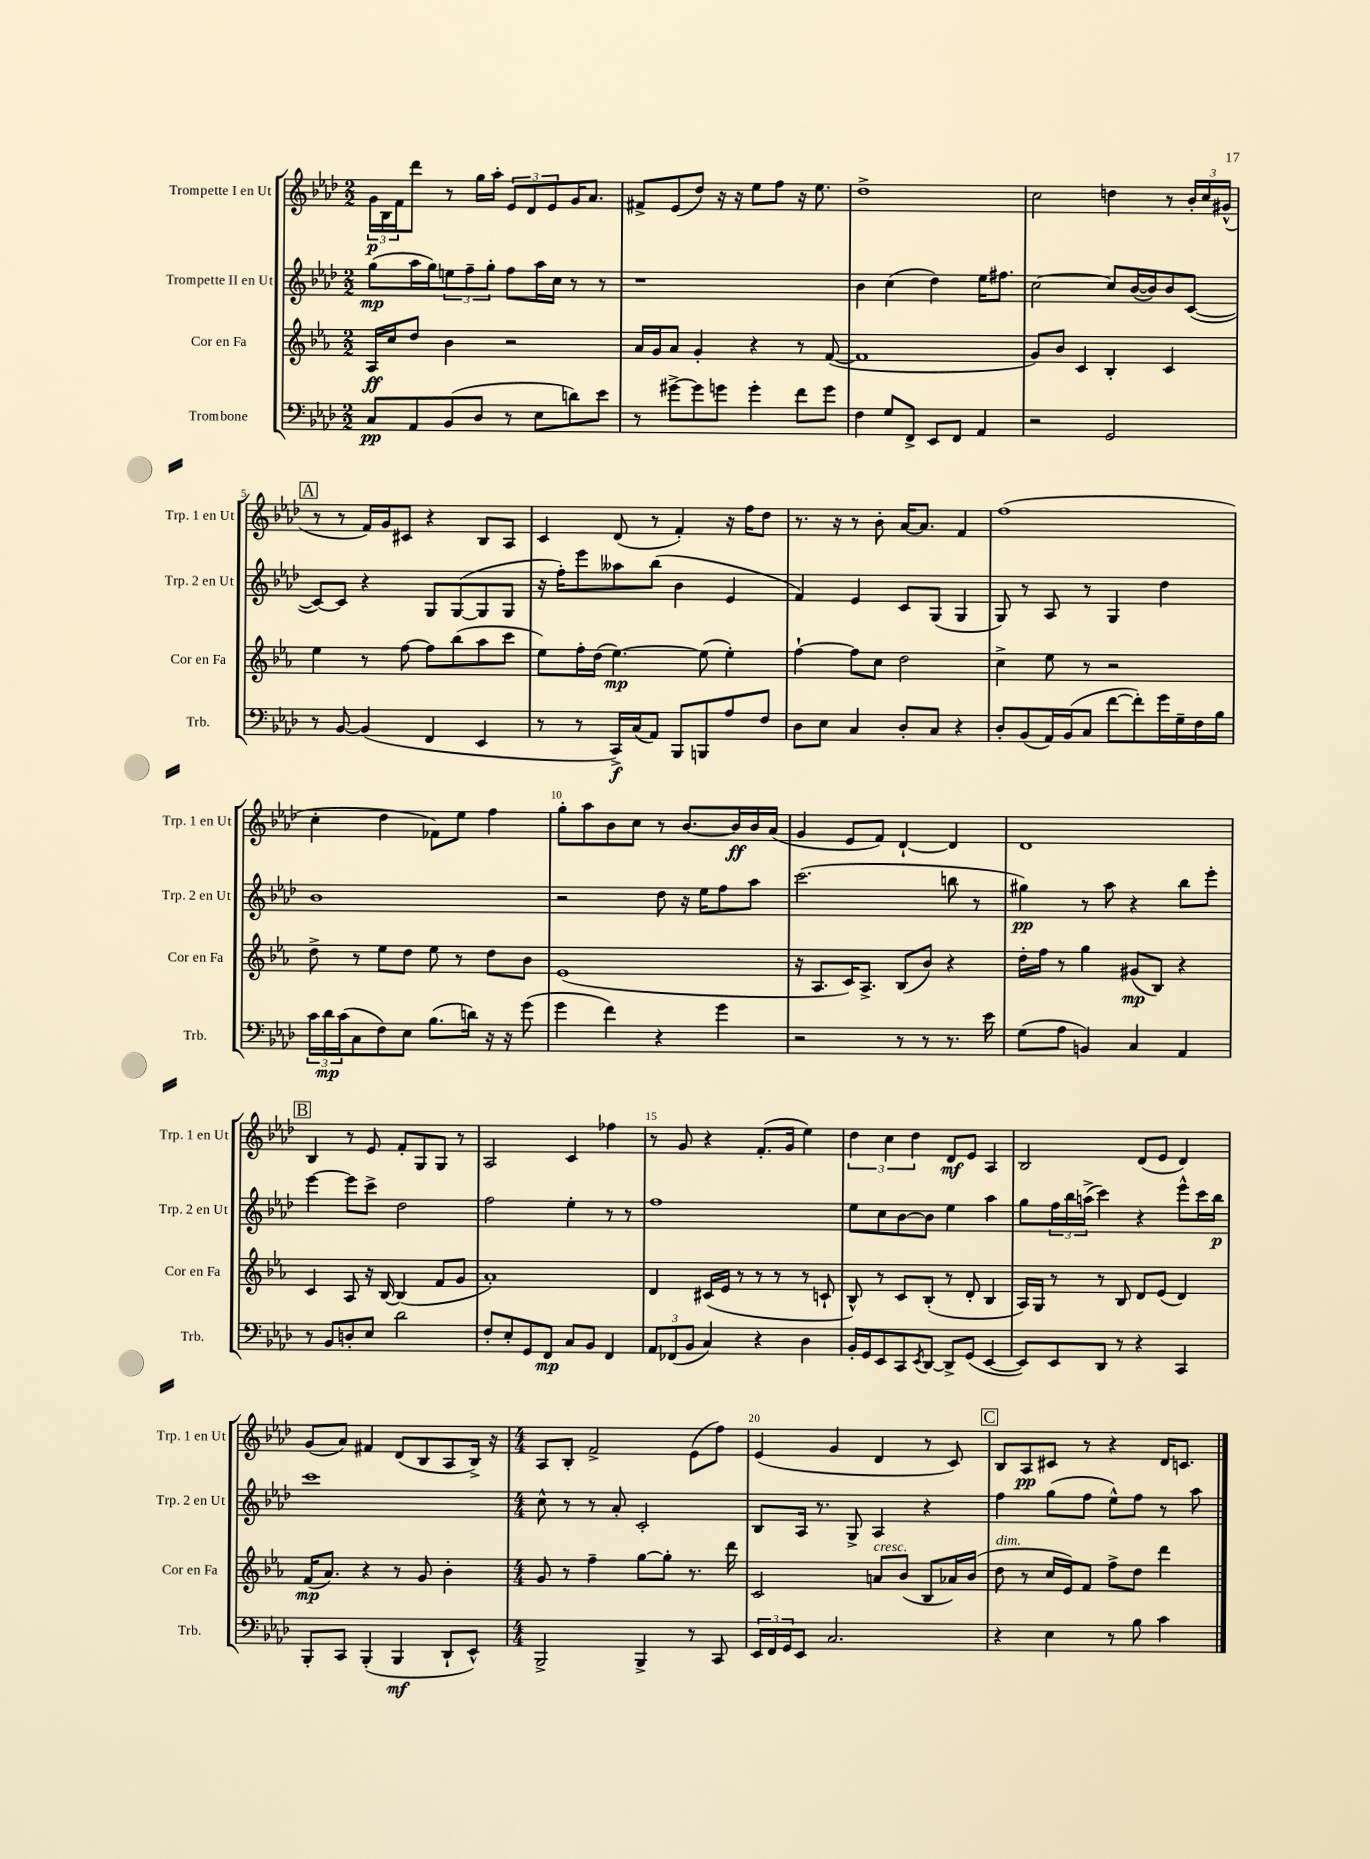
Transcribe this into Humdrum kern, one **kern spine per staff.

**kern	**kern	**kern	**kern
*staff4	*staff3	*staff2	*staff1
*clefF4	*clefG2	*clefG2	*clefG2
*k[b-e-a-d-]	*k[b-e-a-]	*k[b-e-a-d-]	*k[b-e-a-d-]
*M2/2	*M2/2	*M2/2	*M2/2
8C	16A-	(8gg	24g
.	.	.	24B-
.	16cc	.	.
.	.	.	24f
8AA-	8dd	16aa-	8ddd-
.	.	16gg)	.
(8BB-	4b-	12ee	8r
.	.	12ff~	.
8D-	.	.	16gg
.	.	12gg'	.
.	.	.	16aa-'
8r	2r	8ff	12e-
.	.	.	12d-
8E-	.	16aa-	.
.	.	.	12e-
.	.	16cc	.
8d)	.	8r	16g
.	.	.	8.a-
8e-	.	8r	.
=	=	=	=
8r	16a-	1r	8f#^
.	16g	.	.
[8g#^	8a-	.	(8e-
8g#]	4g'	.	8dd-)
8g	.	.	16r
.	.	.	16r
4g'	4r	.	8ee-
.	.	.	8ff
8f	8r	.	16r
.	.	.	8.ee-
8g	([8f	.	.
=	=	=	=
4F	1f]	4b-	1dd-^
8G	.	(4cc	.
8FF^	.	.	.
8EE-	.	4dd-)	.
8FF	.	.	.
4AA-	.	16ee-	.
.	.	8.ff#	.
=	=	=	=
2r	8g)	[2cc	2cc
.	8b-	.	.
.	4c	.	.
2GG	4B-'	8cc]	4dd
.	.	([16b-	.
.	.	16b-])	.
.	4c	8b-	8r
.	.	([8c	24b-'
.	.	.	24cc
.	.	.	(24g#^^
=	=	=	=
8r	4ee-	8c_)	8r
[8BB-	.	8c]	8r
(4BB-]	8r	4r	16f)
.	.	.	16g
.	[8ff	.	8c#
4FF	8ff]	8G	4r
.	(8bb-	([8G	.
4EE-	8aa-	8G]	8B-
.	8ccc	8G	8A-
=	=	=	=
8r	8ee-)	16r	4c
.	.	16ff')	.
8r	16ff'	8eee-	.
.	(16dd	.	.
16CC^)	[4.ee-)	8aa--	(8d-
(16C	.	.	.
8AA-)	.	(8bb-	8r
8BBB-	.	4b-	4f')
8BBB	(8ee-]	.	.
8A-	4ee-')	4e-	16r
.	.	.	16ff
8F	.	.	8dd-
=	=	=	=
8D-	[4ff`	4f)	8.r
8E-	.	.	.
.	.	.	16r
4C	8ff]	4e-	8r
.	8cc	.	8b-'
8D-'	2dd	8c	[16a-
.	.	.	8.a-]
8C	.	(8G	.
4r	.	4G	4f
=	=	=	=
8D-'	4cc^	8G)	(1ff
(8BB-	.	8r	.
16AA-)	8ee-	8A-	.
(16BB-	.	.	.
8C	8r	8r	.
[8f	2r	4G	.
8f'])	.	.	.
16g	.	4dd-	.
16G~	.	.	.
16F	.	.	.
16B-	.	.	.
=	=	=	=
24c	8dd^	1b-	4cc'
24d-	.	.	.
(24c	.	.	.
8C	8r	.	.
8F)	8ee-	.	4dd-
8E-	8dd	.	.
(8.B-	8ee-	.	8f-)
.	8r	.	8ee-
16d)	.	.	.
16r	8dd	.	4ff
16r	.	.	.
(8g	8b-	.	.
=	=	=	=
4g	(1e-	2r	8gg'
.	.	.	8aa-
4f)	.	.	8b-
.	.	.	8cc
4r	.	8dd-	8r
.	.	16r	[8.b-
.	.	16ee-	.
4g	.	8ff	.
.	.	.	16b-]
.	.	8aa-	16b-
.	.	.	(16a-
=	=	=	=
2r	16r	(2.ccc	4g
.	8.A-	.	.
.	16c)	.	8e-
.	8.A-^	.	.
.	.	.	8f)
8r	(8B-	.	[4d-`
8r	8b-)	.	.
8.r	4r	8bb	4d-]
.	.	8r	.
16e-	.	.	.
=	=	=	=
(8G	16dd'	4gg#)	1d-
.	16ff	.	.
8A-	8r	.	.
4BB)	4gg	8r	.
.	.	8aa-	.
4C	(8g#	4r	.
.	8B-)	.	.
4AA-	4r	8bb-	.
.	.	8eee-'	.
=	=	=	=
8r	4c	[4eee-	4B-
8BB-	.	.	.
8D'	8A-	8eee-]	8r
8E-	16r	8ccc^	8e-
.	[16B-	.	.
2d-	(4B-]	2dd-	8f'
.	.	.	8G
.	8f	.	8G
.	8g	.	8r
=	=	=	=
8F'	1a-')	2ff	2A-
8E-'	.	.	.
8GG	.	.	.
8FF	.	.	.
8C	.	4ee-'	4c
8BB-	.	.	.
4FF	.	8r	4ff-
.	.	8r	.
=	=	=	=
12AA-	4d	1ff	8r
(12FF-	.	.	.
.	.	.	8g
12BB-	.	.	.
4C)	(16c#	.	4r
.	16e-	.	.
.	8r	.	.
4r	8r	.	(8.f'
.	8r	.	.
.	.	.	16g
4D-	8r	.	4ee-)
.	8c`	.	.
=	=	=	=
16BB-'	8B-^^)	8ee-	6dd-
16GG	.	.	.
8EE-	8r	8cc	.
.	.	.	6cc
8CC	8c	[8b-	.
.	.	.	6dd-
8qEE-	.	.	.
[8DD-	(8B-'	8b-]	.
8DD-^]	8r	4ee-	8d-
(8GG	8d'	.	8e-
[4EE-	4B-	4aa-	4A-
=	=	=	=
8EE-])	16A-)	8gg	2B-
.	16G	.	.
8EE-	8r	24ff	.
.	.	24bb-	.
.	.	(24aa^	.
8DD-	8r	4ccc)	.
8r	8B-	.	.
4r	8d	4r	(8d-
.	(8e-	.	8e-
4CC	4d)	8eee-^^	4d-)
.	.	16ccc	.
.	.	16bb-	.
=	=	=	=
8BBB-'	(16f	1ccc	(8g
.	8.a-)	.	.
8CC	.	.	8a-)
(4BBB-'	4r	.	4f#
4BBB-	8r	.	(8d-
.	8g	.	8B-
8DD-`	4b-'	.	8A-
8EE-^^)	.	.	16B-^)
.	.	.	16r
=	=	=	=
*M4/4	*M4/4	*M4/4	*M4/4
2BBB-^	8g	8cc^^	8A-
.	8r	8r	8B-'
.	4ff~	8r	2f^
.	.	8a-'	.
4BBB-^	[8gg	2c'	.
.	8gg']	.	.
8r	8.r	.	(8e-
8CC	.	.	8ff)
.	16ddd	.	.
=	=	=	=
24EE-	2c	8B-	(4e-
24FF	.	.	.
24GG	.	.	.
8EE-	.	16A-	.
.	.	8.r	.
2.C	.	.	4g
.	.	8G^	.
.	8a	4A-	4d-
.	(8b-	.	.
.	8B-	4r	8r
.	16a-)	.	8c)
.	(16b-	.	.
=	=	=	=
4r	8dd	4ff	8B-
.	8r	.	8A-
4E-	16cc	(8gg	8c#
.	16e-)	.	.
.	8f	8ff	8r
8r	8ff^	8ee-^^)	4r
8B-	8dd	8ff	.
4c	4ddd	8r	16d-
.	.	.	8.c
.	.	8aa-	.
==	==	==	==
*-	*-	*-	*-
